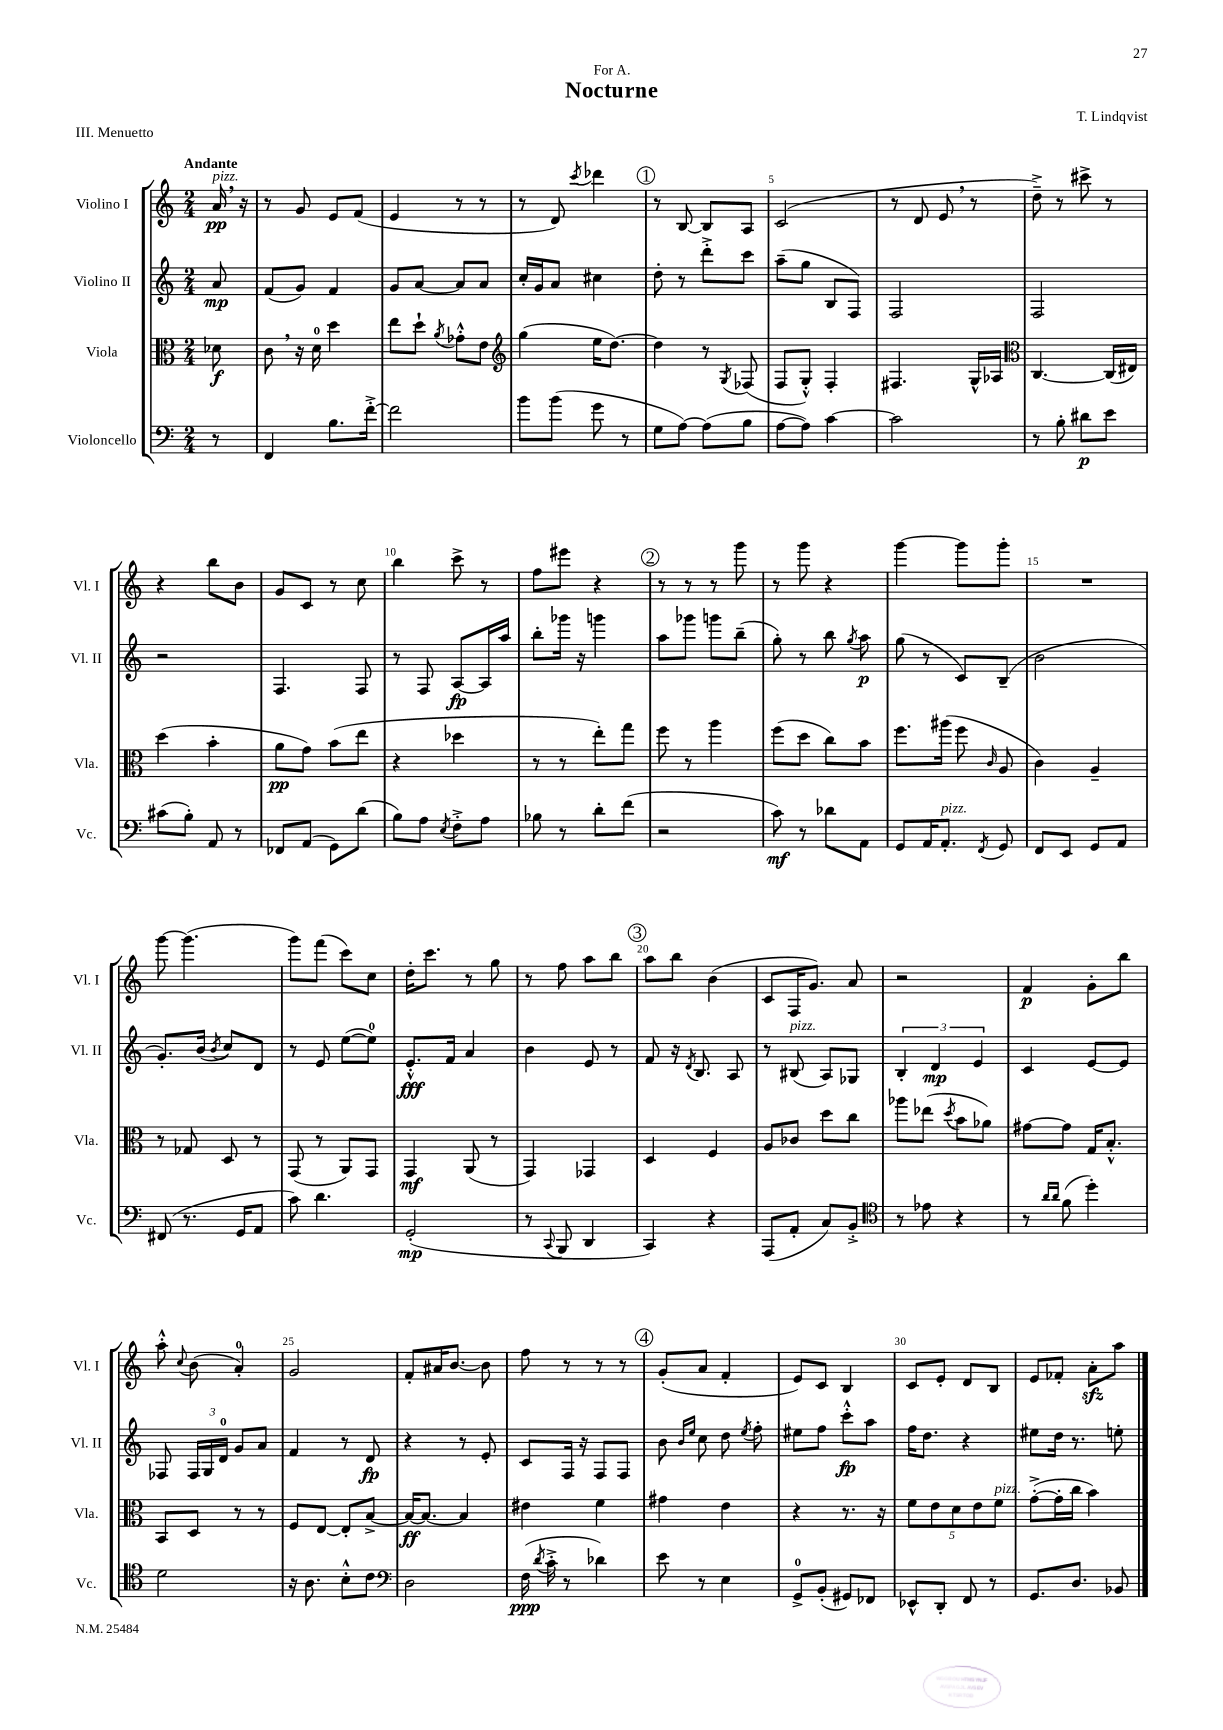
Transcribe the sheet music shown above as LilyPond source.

\header { title = "Nocturne" composer = "T. Lindqvist" dedication = "For A." piece = "III. Menuetto" }
<<
\new StaffGroup <<
\new Staff = "s0" \with { instrumentName = "Violino I" shortInstrumentName = "Vl. I" } {
    \clef treble \key c \major \numericTimeSignature \time 2/4 \partial 8 \tempo "Andante"
    \autoBeamOff a'16\pp^\markup { \italic "pizz." } \breathe r16 |
    r8 g'8 e'8[ f'8]( |
    e'4 r8 r8 |
    r8 d'8) \acciaccatura { c'''8 } des'''4 |
    \mark \markup { \circle "1" } r8 b8~ b8[ a8] |
    c'2( |
    r8 d'8 e'8 \breathe r8 |
    d''8--->) r8 cis'''8-> r8 |
    r4 b''8[ b'8] |
    g'8[ c'8] r8 c''8 |
    b''4 c'''8-> r8 |
    f''8[ eis'''8] r4 |
    \mark \markup { \circle "2" } r8 r8 r8 g'''8 |
    r8 g'''8 r4 |
    g'''4~ g'''8[ g'''8]-. |
    R2 |
    g'''8~ g'''4.( |
    g'''8[) f'''8]( c'''8[) c''8] |
    d''16[-. c'''8.] r8 g''8 |
    r8 f''8 a''8[ b''8] |
    \mark \markup { \circle "3" } a''8[ b''8] b'4( |
    c'8[ f16 g'8.]) a'8 |
    r2 |
    f'4\p g'8[-. b''8] |
    a''8-.-^ \appoggiatura { c''8 } b'8( a'4-0-.) |
    g'2 |
    f'8[-. ais'16 b'8.]~ b'8 |
    f''8 r8 r8 r8 |
    \mark \markup { \circle "4" } g'8[-.( a'8] f'4-. |
    e'8[) c'8] b4 |
    c'8[ e'8]-. d'8[ b8] |
    e'8[ fes'8]-. a'8[-.\sfz a''8] \bar "|." |
}
\new Staff = "s1" \with { instrumentName = "Violino II" shortInstrumentName = "Vl. II" } {
    \clef treble \key c \major \numericTimeSignature \time 2/4 \partial 8
    \autoBeamOff a'8\mp |
    f'8[( g'8]) f'4 |
    g'8[ a'8]~ a'8[ a'8] |
    c''16[-. g'16 a'8] cis''4 |
    \mark \markup { \circle "1" } d''8-. r8 d'''8[-.-> c'''8] |
    a''8[--( g''8] b8[ f8]) |
    f2 |
    f2 |
    r2 |
    f4. f8 |
    r8 f8 a8[~\fp a16 a''16] |
    b''8[-. ges'''16] r16 g'''4 |
    \mark \markup { \circle "2" } a''8[ ges'''8] g'''8[ b''8]--( |
    g''8-.) r8 b''8 \acciaccatura { g''8 } a''8\p |
    g''8( r8 c'8[) b8]--( |
    b'2 |
    g'8.[-.) b'16]( \acciaccatura { b'8 } c''8[) d'8] |
    r8 e'8 e''8[~( e''8]-0) |
    e'8.[-.-^\fff f'16] a'4 |
    b'4 e'8 r8 |
    \mark \markup { \circle "3" } f'8 r16 \acciaccatura { d'8 } b8. a8 |
    r8 bis8^\markup { \italic "pizz." }( a8[) ges8] |
    \tuplet 3/2 { b4-. d'4\mp e'4 } |
    c'4 e'8[~ e'8] |
    fes8 \tuplet 3/2 { fes16[ g16 d'16]-0 } g'8[ a'8] |
    f'4 r8 d'8\fp |
    r4 r8 e'8-. |
    c'8[ f16] r16 f8[ f8] |
    \mark \markup { \circle "4" } b'8 \grace { b'16[ e''16] } c''8 d''8 \acciaccatura { e''8 } f''8-. |
    eis''8[ f''8] c'''8[-.-^\fp a''8] |
    f''16[ d''8.] r4 |
    eis''8[ d''16] r8. e''8-. \bar "|." |
}
\new Staff = "s2" \with { instrumentName = "Viola" shortInstrumentName = "Vla." } {
    \clef alto \key c \major \numericTimeSignature \time 2/4 \partial 8
    \autoBeamOff des'8\f |
    c'8 \breathe r16 d'16-0 d''4 |
    e''8[ d''8]-! \acciaccatura { a'8 } ges'8[-.-^ e'8] |
    \clef treble g''4( e''16[ d''8.]~) |
    \mark \markup { \circle "1" } d''4 r8 \acciaccatura { g8 } fes8( |
    f8[ g8]-.-^) f4-. |
    fis4. g16[-^ aes16] |
    \clef alto c4.~ c16[( eis16]) |
    d''4( b'4-. |
    a'8[\pp g'8]) b'8[( e''8] |
    r4 des''4 |
    r8 r8 e''8[-.) g''8] |
    \mark \markup { \circle "2" } f''8 r8 a''4 |
    f''8[( d''8] c''8[) b'8] |
    f''8.[ ais''16]( f''8 \grace { c'16 } a8 |
    c'4) a4-- |
    r8 ges8 d8 r8 |
    g,8( r8 a,8[) g,8] |
    g,4\mf a,8( r8 |
    g,4) ges,4 |
    \mark \markup { \circle "3" } d4 f4 |
    a8[ ces'8] d''8[ c''8] |
    aes''8[ ees''8]( \acciaccatura { d''8 } b'8[ aes'8]) |
    gis'8[~ gis'8] g16[ b8.]-.-^ |
    b,8[ d8] r8 r8 |
    f8[ e8]~ e8[-. b8]~-> |
    b16[~\ff b8.]~ b4 |
    eis'4 f'4 |
    \mark \markup { \circle "4" } gis'4 e'4 |
    r4 r8. r16 |
    \tuplet 5/4 { f'8[ e'8 d'8 e'8 f'8]^\markup { \italic "pizz." } } |
    g'8[~-.->( g'16-. c''16] b'4) \bar "|." |
}
\new Staff = "s3" \with { instrumentName = "Violoncello" shortInstrumentName = "Vc." } {
    \clef bass \key c \major \numericTimeSignature \time 2/4 \partial 8
    \autoBeamOff r8 |
    f,4 b8.[ f'16]~-.-> |
    f'2 |
    b'8[ b'8]( g'8 r8 |
    \mark \markup { \circle "1" } g8[ a8]~) a8[( b8] |
    a8[~ a8]) c'4~ |
    c'2 |
    r8 b8-. dis'8[\p e'8] |
    cis'8[( b8]-.) a,8 r8 |
    fes,8[ a,8]( g,8[) d'8]( |
    b8[) a8] \acciaccatura { e8 } f8[-.-> a8] |
    bes8 r8 d'8[-. f'8]( |
    \mark \markup { \circle "2" } r2 |
    c'8\mf) r8 des'8[ a,8] |
    g,8[ a,16 a,8.]-.^\markup { \italic "pizz." } \acciaccatura { f,8 } g,8 |
    f,8[ e,8] g,8[ a,8] |
    fis,8( r8. g,16[ a,8] |
    c'8) d'4. |
    g,2-.\mp( |
    r8 \appoggiatura { c,8 } b,,8 d,4 |
    \mark \markup { \circle "3" } c,4) r4 |
    a,,8[( a,8]-. c8[) b,8]-.-> |
    \clef tenor r8 ees'8 r4 |
    r8 \grace { a'16[ a'16] } f'8( d''4-.) |
    d'2 |
    r16 a8. b8[-.-^ c'8] |
    \clef bass d2 |
    f16\ppp( \acciaccatura { d'8 } c'16-.-> r8 des'4) |
    \mark \markup { \circle "4" } e'8 r8 e4 |
    g,8[-0-> b,8]-.( gis,8[) fes,8] |
    ees,8[-^ d,8]-. f,8 r8 |
    g,8.[ d8.] bes,8 \bar "|." |
}
>>
>>
\layout { \context { \Score \override BarNumber.break-visibility = ##(#f #t #t) barNumberVisibility = #(every-nth-bar-number-visible 5) } }
